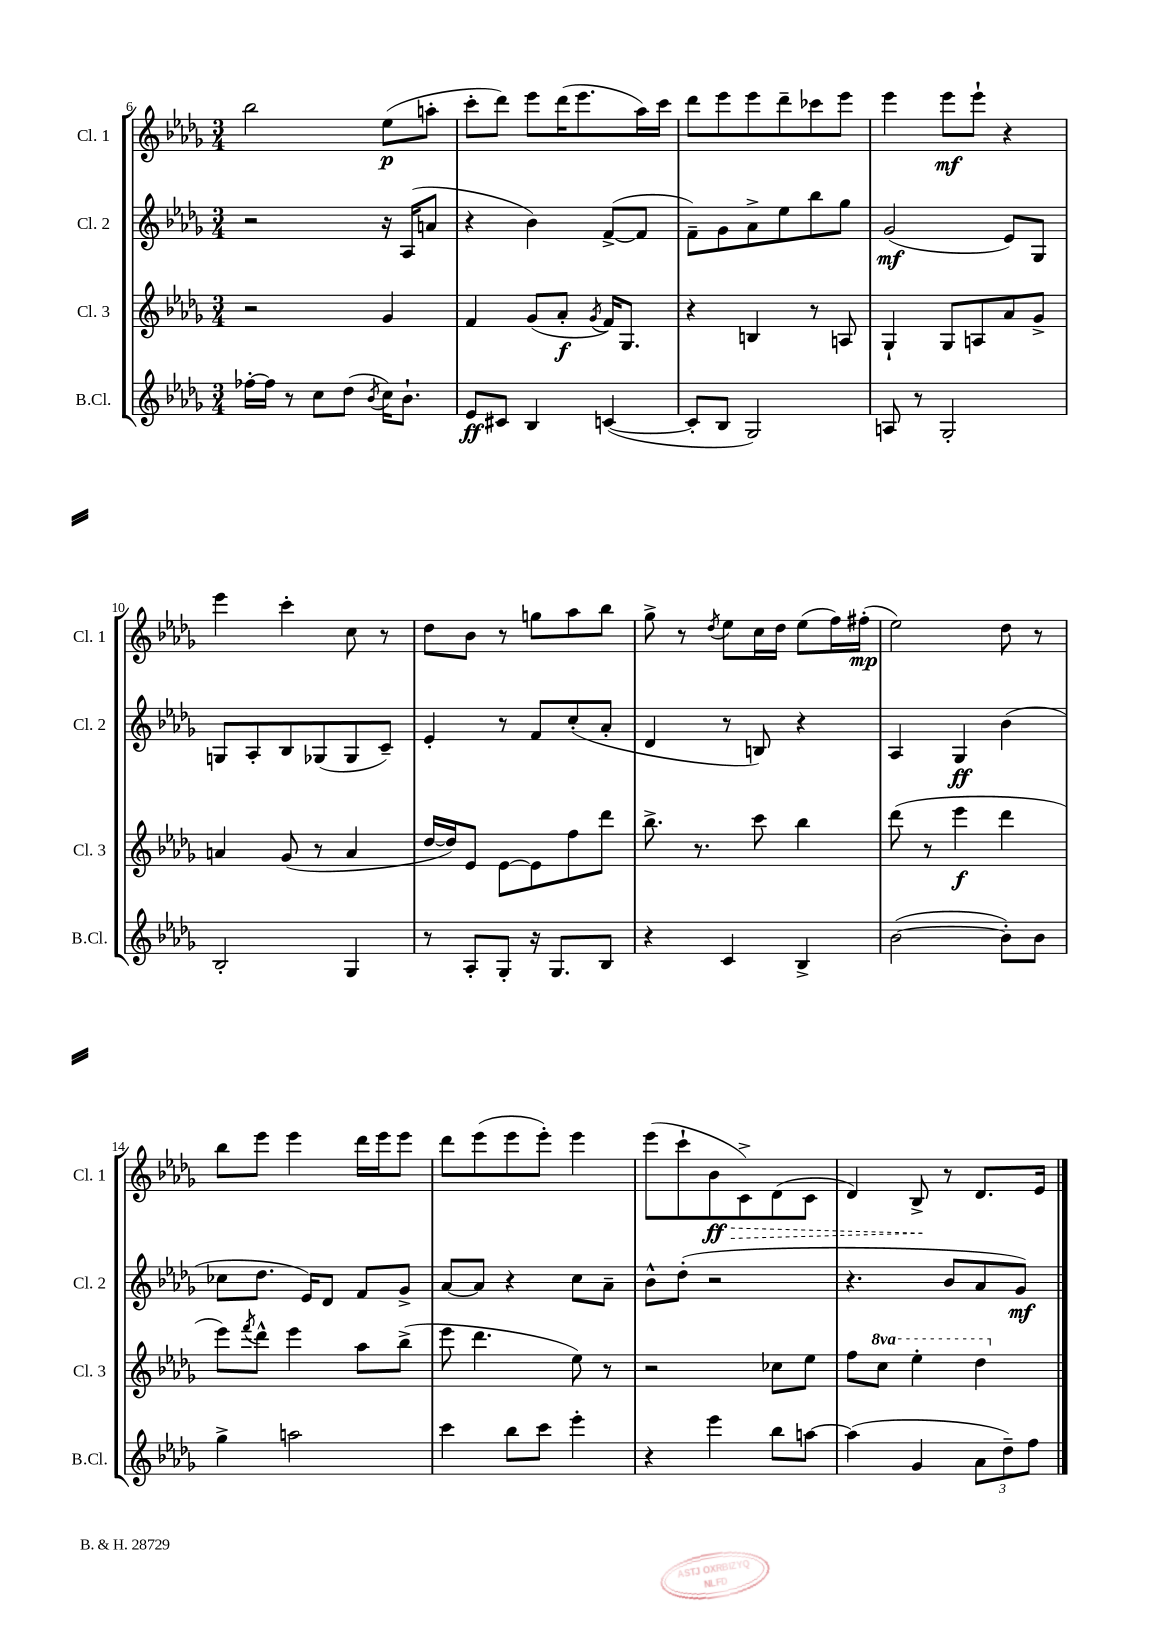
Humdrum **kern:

**kern	**kern	**kern	**kern
*staff4	*staff3	*staff2	*staff1
*clefG2	*clefG2	*clefG2	*clefG2
*k[b-e-a-d-g-]	*k[b-e-a-d-g-]	*k[b-e-a-d-g-]	*k[b-e-a-d-g-]
*M3/4	*M3/4	*M3/4	*M3/4
[16ff-'	2r	2r	2bb-
16ff-]	.	.	.
8r	.	.	.
8cc	.	.	.
(8dd-	.	.	.
8qb-	.	.	.
16cc)	4g-	16r	(8ee-
8.b-`	.	(16A-	.
.	.	8a	8aa'
=	=	=	=
8e-	4f	4r	8ccc'
8c#	.	.	8ddd-)
4B-	(8g-	4b-)	8eee-
.	8a-'	.	(16ddd-
.	.	.	8.eee-
.	8qg-	.	.
([4c	16f)	([8f^	.
.	8.G-	.	.
.	.	8f]	16aa-)
.	.	.	16ccc
=	=	=	=
8c']	4r	8f~)	8ddd-
8B-	.	8g-	8eee-
2G-)	4B	8a-^	8eee-
.	.	8ee-	8ddd-~
.	8r	8bb-	8ccc-
.	8A	8gg-	8eee-
=	=	=	=
8A	4G-`	(2g-	4eee-
8r	.	.	.
2G-'	8G-	.	8eee-
.	8A	.	8eee-`
.	8a-	8e-)	4r
.	8g-^	8G-	.
=	=	=	=
2B-'	4a	8G	4eee-
.	.	8A-'	.
.	(8g-	8B-	4ccc'
.	8r	(8G-	.
4G-	4a	8G-	8cc
.	.	8c~)	8r
=	=	=	=
8r	[16dd-	4e-'	8dd-
.	16dd-])	.	.
8A-'	8e-	.	8b-
8G-'	[8e-	8r	8r
16r	8e-]	8f	8gg
8.G-	.	.	.
.	8ff	(8cc'	8aa-
8B-	8ddd-	8a-'	8bb-
=	=	=	=
4r	8.bb-^	4d-	8gg-^
.	.	.	8r
.	8.r	.	.
.	.	.	8qdd-
4c	.	8r	8ee-
.	8ccc	8B)	16cc
.	.	.	16dd-
4B-^	4bb-	4r	(8ee-
.	.	.	16ff)
.	.	.	(16ff#'
=	=	=	=
([2b-	(8ddd-	4A-	2ee-)
.	8r	.	.
.	4eee-	4G-	.
8b-'])	4ddd-	(4b-	8dd-
8b-	.	.	8r
=	=	=	=
4gg-^	8eee-)	8cc-	8bb-
.	8qfff	.	.
.	8ddd-^^	8.dd-	8eee-
2aa	4eee-	.	4eee-
.	.	16e-)	.
.	.	8d-	.
.	8aa-	8f	16ddd-
.	.	.	16eee-
.	(8bb-^	8g-^	8eee-
=	=	=	=
4ccc	8eee-	[8a-	8ddd-
.	4.ddd-	8a-]	(8eee-
8bb-	.	4r	8eee-
8ccc	.	.	8eee-')
4eee-'	8ee-)	8cc	4eee-
.	8r	8a-~	.
=	=	=	=
4r	2r	8b-^^	(8eee-
.	.	(8dd-'	8ccc`
4eee-	.	2r	8b-
.	.	.	8c^)
8bb-	8cc-	.	(8d-
[8aa	8ee-	.	8c
=	=	=	=
(4aa]	8ff	4.r	4d-)
.	8ccc	.	.
4g-	4eee-'	.	8B-^
.	.	8b-	8r
12a-	4ddd-	8a-	8.d-
12dd-~)	.	.	.
.	.	8g-)	.
12ff	.	.	.
.	.	.	16e-
==	==	==	==
*-	*-	*-	*-
